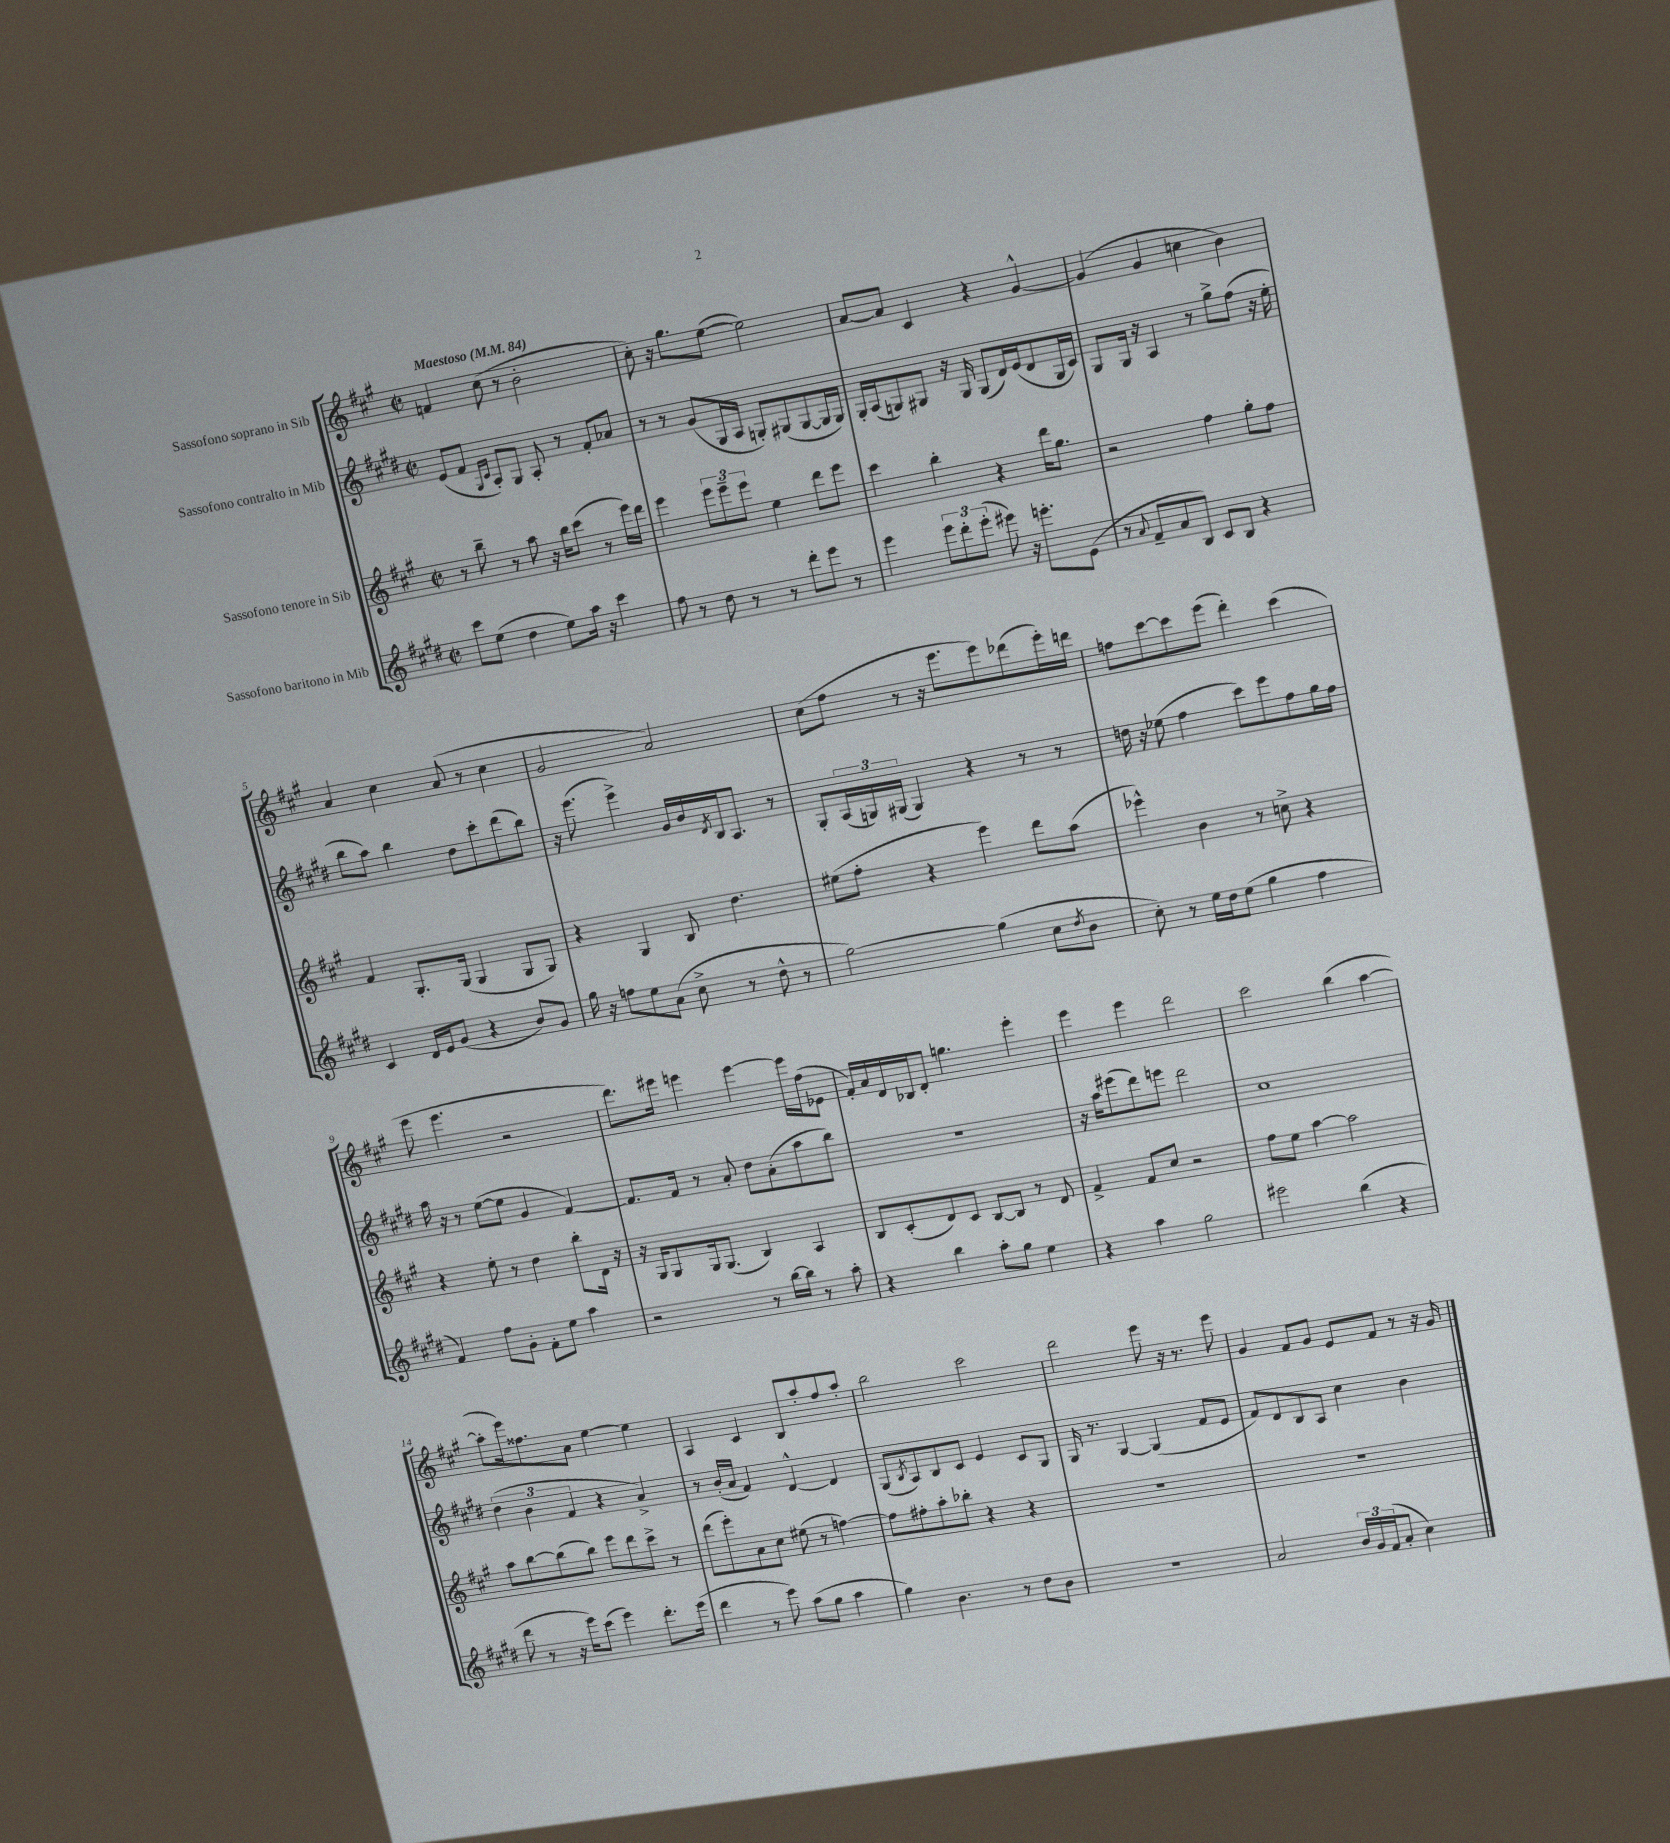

**kern	**kern	**kern	**kern
*part4	*part3	*part2	*part1
*staff4	*staff3	*staff2	*staff1
*I"Sassofono baritono in Mib	*I"Sassofono tenore in Sib	*I"Sassofono contralto in Mib	*I"Sassofono soprano in Sib
*clefG2	*clefG2	*clefG2	*clefG2
*k[f#c#g#d#]	*k[f#c#g#]	*k[f#c#g#d#]	*k[f#c#g#]
*M2/2	*M2/2	*M2/2	*M2/2
*met(c|)	*met(c|)	*met(c|)	*met(c|)
*MM84	*MM84	*MM84	*MM84
=1	=1	=1	=1
!	!	!	!LO:TX:a:B:t=Maestoso
8ccc#\L	8r	(8e/L	4fn/
(8ee\J	8bb~\	8f#/J	.
.	.	16qqG#/LL	.
.	.	16qqc#/JJ	.
4dd#\	8r	8A'/L)	(8cc#\
.	8aa\	8G#/J	8r
8ee\L)	16r	8A'/	2b'\
.	16bb\KL	.	.
16aa\Jk	(8ccc#\J	8r	.
16r	.	.	.
4ccc#\	8r	8f#'/L	.
.	16eee\LL)	8a-X/J	.
.	16ddd\JJ	.	.
=2	=2	=2	=2
8ff#\	4eee\	8r	8cc#'\)
8r	.	8r	16r
.	.	.	8.gg#\L
8dd#\	12eee\L	(8g#/L	.
.	12eee~\	.	.
8r	.	16G#/L	([8ee\J
.	12eee\J	.	.
.	.	16A/JJ	.
8r	4ee\	8Gn'/L)	2ee\])
8ddd#'\L	.	(8G#X/	.
8eee\J	8ddd\L	[8G#/	.
8r	8eee\J	16G#/L]	.
.	.	16G#/JJ)	.
=3	=3	=3	=3
4eee\	4ccc#\	16G#'/LL	[8a/L
.	.	(16A/J	.
.	.	8Gn/)	8a/J]
12eee\L	4bb'\	8G#X/J	4c#/
12ddd#'\	.	.	.
.	.	16r	.
(12eee'\J	.	.	.
.	.	16G#/	.
8eee#X\)	4r	(8G#/L	4r
16r	.	16d#/L)	.
8.eeen'\L	.	(16e/J	.
.	16ddd\KL	8d#/	[4g#^^/
.	8.gg#\J	.	.
(8e\J	.	16G#/L	.
.	.	16c#/JJ)	.
=4	=4	=4	=4
8r	2r	8G#/L	(4g#/]
8qqa/	.	.	.
8f#~/L	.	16G#/Jk	.
.	.	16r	.
8a/	.	4A/	4g#/
8B/J)	.	.	.
8c#/L	4ff#\	8r	4ccn\
8B/J	.	8gg#^\L	.
4r	8gg#'\L	(8ff#\J	4b\)
.	8ff#\J	16r	.
.	.	16ee'\	.
!!LO:LB:g=z
=5	=5	=5	=5
4c#/	4f#/	8bb\L	4a/
.	.	8aa\J)	.
16d#/LL	8.G#'/L	4bb\	4cc#\
16e/J	.	.	.
(8g#/J	.	.	.
.	(16G#/Jk	.	.
4r	4G#/	8dd#\L	(8a/
.	.	8ccc#'\	8r
8b/L)	8G#/L	(8ddd#\	4cc#\
8g#/J	8G#/J)	8bb\J)	.
=6	=6	=6	=6
16gg#\	4r	16r	2g#/
16r	.	(8.eee\	.
8ffn\L	.	.	.
8ee\	4G#/	4eee^\)	.
(8a\J	.	.	.
8cc#^\	8B/	16g#/LL	2a/)
.	.	16b/	.
.	.	8qd#/	.
8r	4.dd\	16B/J	.
.	.	8.A/J	.
8dd#^^\	.	.	.
8r	.	8r	.
=7	=7	=7	=7
[2gg#\)	(8ee#X\L	8G#'/L	(8cc#\L
.	8ff#'\J	(24A/L	8ff#\J
.	.	24Gn/)	.
.	.	(24G#X/JJ	.
.	4r	4G#/)	8r
.	.	.	16r
.	.	.	8.eee\L
(4gg#\]	4eee\)	4r	.
.	.	.	8eee\)
8cc#\L	8ddd\L	8r	(8ddd-X\
8qdd#/	.	.	.
8b\J	(8aa\J	8r	16eee'\L)
.	.	.	16dddn\JJ
=8	=8	=8	=8
8cc#'\)	4eee-X^^\)	16ddn\	8ffn\L
.	.	16r	.
8r	.	(8ee-X\	[8ccc#\
16ee\LL	4b\	4ff#\	8ccc#\]
16dd#\J	.	.	.
(8ee\J	.	.	(8eee\J
4gg#\	8r	8ccc#\L)	4ddd'\)
.	8ccn^\	8eee\	.
4ff#\	4r	8ff#\	(4ccc#\
.	.	16gg#\L	.
.	.	16ff#\JJ	.
!!LO:LB:g=z
=9	=9	=9	=9
4f#/)	4r	16aa\	8eee\
.	.	16r	.
.	.	8r	4.eee\
8ff#\L	8ee'\	([8ee\L	.
8g#'\J	8r	8ee\J]	.
8f#'\L	4dd\	4g#/	2r
8ee\J	.	.	.
4aa\	8bb'\L	[4f#/)	.
.	16d\Jk	.	.
.	16r	.	.
=10	=10	=10	=10
2r	16r	8.f#/L]	8.ddd\L)
.	16G#/KL	.	.
.	8G#/	.	.
.	.	16f#/Jk	16eee#X\Jk
.	16G#/k	8r	4eeen\
.	(8.G#/J	.	.
.	.	8a'/	.
8r	4B/)	8dd#\L	[4eee\
[16bb\LL	.	(8a'\	.
16bb\JJ]	.	.	.
8r	4A/	8aa\	16eee\LL]
.	.	.	(16ff#\J
8aa'\	.	8bb\J)	8e-X\J
=11	=11	=11	=11
4r	8B/L	1r	16f#'/LL)
.	.	.	16a/
.	(8c#'/	.	16d/
.	.	.	16B-X/J
4bb\	8d/)	.	8d'/J
.	8c#/J	.	4.ggn\
8aa'\L	[8B/L	.	.
8gg#\J	8B/J]	.	.
4ee\	8r	.	4eee'\
.	8d/	.	.
=12	=12	=12	=12
4r	4f#^/	16r	4eee\
.	.	16aa\KL	.
.	.	(8eee#X\	.
4aa\	8f#/L	8ddd#\)	4eee\
.	8cc#/J	8eeen\J	.
2gg#\	2r	2ddd#\	2ddd\
=13	=13	=13	=13
2eee#X\	8ff#\L	1cc#	2ccc#\
.	8ee\J	.	.
.	[4aa\	.	.
(4bb\	2aa\]	.	(4bb\
4r	.	.	[4aa\
!!LO:LB:g=z
=14	=14	=14	=14
8ddd#\	8aa\L	(6dd#\	8aa'\L]
8r	[8bb\	.	16eee\k)
.	.	6b\	.
.	.	.	8.ff##X\
16r	(8bb\]	.	.
16eee\KL)	.	.	.
.	.	6f#/	.
(8ccc#\J	8bb\J)	.	8a\J
4eee\)	8eee\L	4r	[4ee\
.	8ddd\	.	.
8.ddd#'\L	8ccc#^\J	4a^/)	4ee\]
.	8r	.	.
(16eee\Jk	.	.	.
=15	=15	=15	=15
4ddd#\	(8ddd\L	8r	4A/
.	8eee'\)	(16b'/LL	.
.	.	16a/JJ	.
8r	8a\	4f#/)	4c#/
8eee\)	8cc#\J	.	.
(8aa\L	(8ee#X\	[4d#^^/	8B/L
8gg#\J	8r	.	8aa'/
4aa\	[4ffn\)	4d#/]	8ff#/
.	.	.	8aa'/J
=16	=16	=16	=16
4gg#\)	8ff\L]	(8G#/L	2bb\
.	.	8qB/	.
.	8ff#X'\	8A/)	.
4.b\	8aa'\	8B/	.
.	8bb-X'\J	8c#/J	.
.	4r	4e/	2ccc#\
8r	.	.	.
8dd#\L	4r	8c#/L	.
8b\J	.	8G#/J	.
=17	=17	=17	=17
1r	1r	16G#/	2ddd\
.	.	8.r	.
.	.	[4G#/	.
.	.	(4G#/]	8eee\
.	.	.	16r
.	.	.	8.r
.	.	8f#/L	.
.	.	8e/J	8eee\
=18	=18	=18	=18
2a/	1r	8f#/L)	4g#/
.	.	8d#/	.
.	.	8B/	8f#/L
.	.	8A/J	8g#/J
24b/LL	.	4cc#\	8e/L
24g#/	.	.	.
(24f#/J	.	.	.
8a'/J	.	.	8f#/J
4cc#\)	.	4b\	8r
.	.	.	16r
.	.	.	16g#/
==	==	==	==
*-	*-	*-	*-
